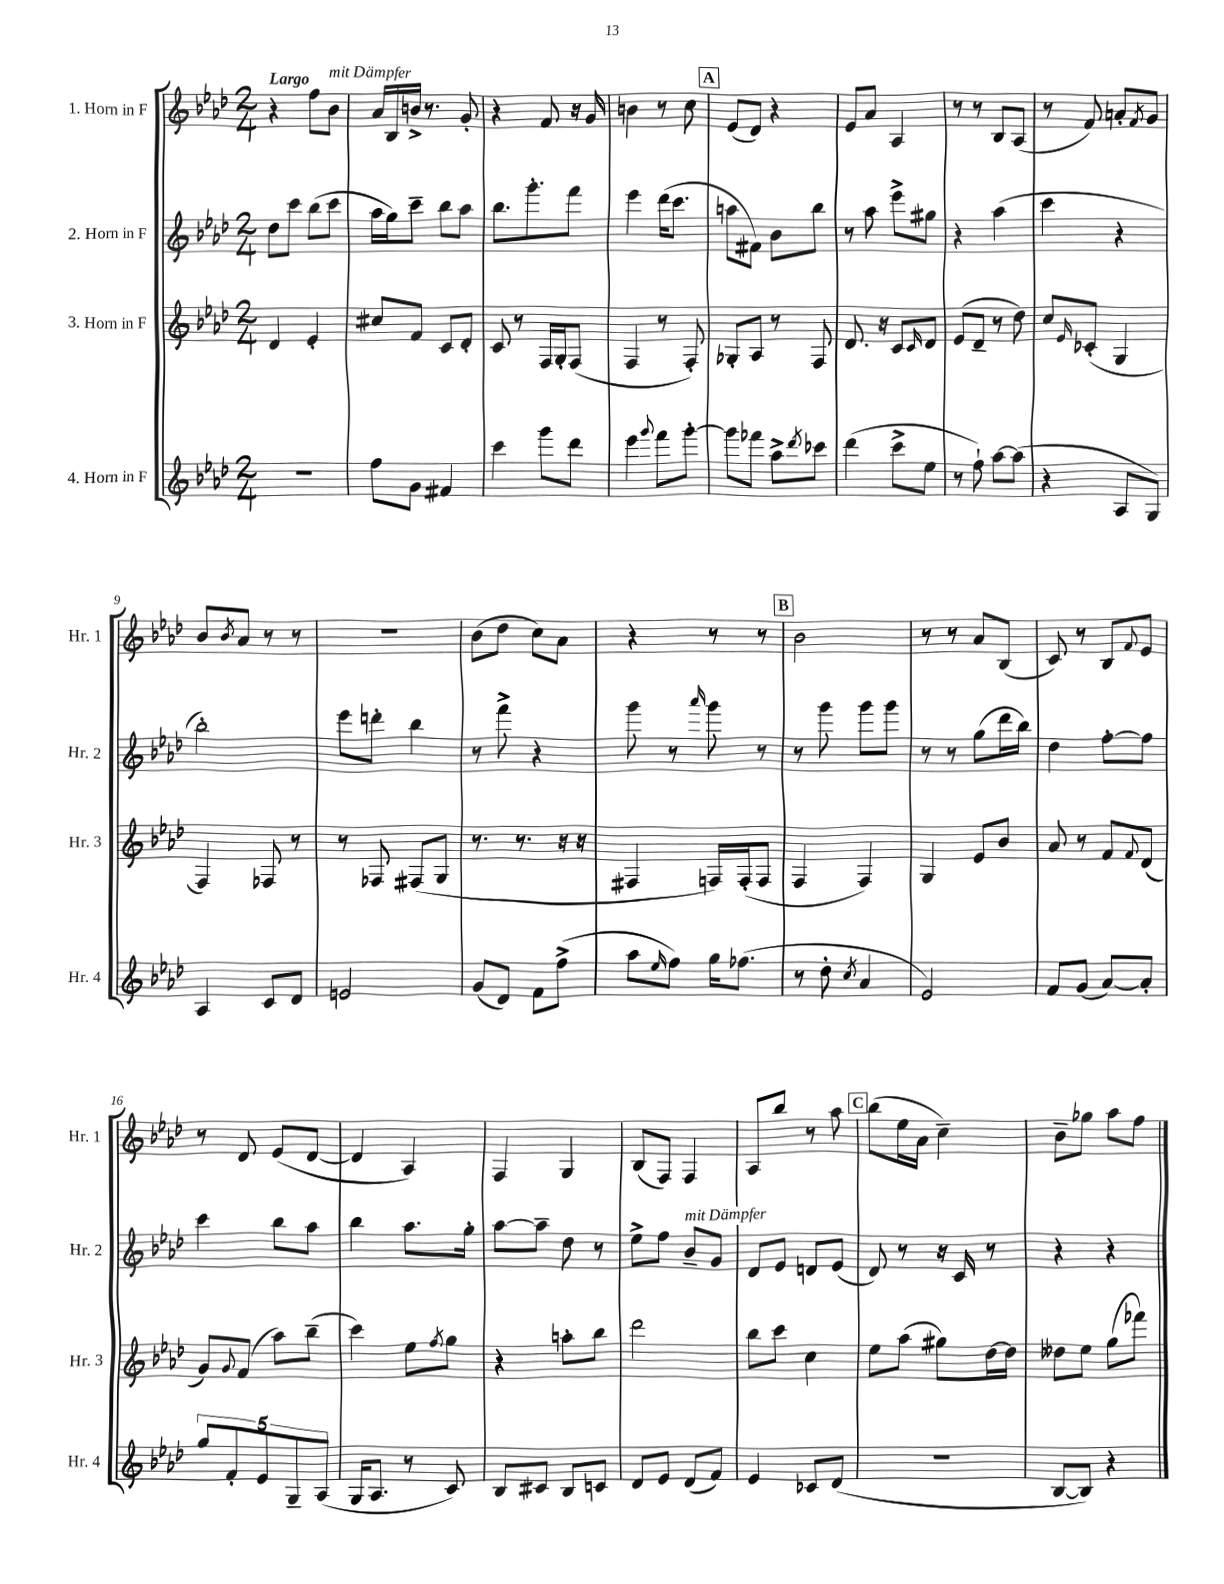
<<
\new StaffGroup <<
\new Staff = "s0" \with { instrumentName = "1. Horn in F" shortInstrumentName = "Hr. 1" } {
    \clef treble \key aes \major \numericTimeSignature \time 2/4 \tempo "Largo"
    r4 f''8 bes'8^\markup { \italic "mit Dämpfer" } |
    aes'16 bes16 b'16-> r8. g'8-. |
    r4 f'8 r16 g'16 |
    b'4 r8 c''8 |
    \mark \markup { \box "A" } ees'8( des'8) r4 |
    ees'8 aes'8 aes4 |
    r8 r8 bes8 aes8( |
    r8 f'8) a'8-. \acciaccatura { f'8 } g'8 |
    bes'8 \acciaccatura { bes'8 } aes'8 r8 r8 |
    R2 |
    bes'8( des''8 c''8) aes'8 |
    r4 r8 r8 |
    \mark \markup { \box "B" } bes'2 |
    r8 r8 aes'8 bes8( |
    c'8) r8 bes8 \appoggiatura { f'8 } ees'8 |
    r8 des'8 ees'8( des'8~ |
    des'4 aes4) |
    f4 g4 |
    bes8( f8) f4 |
    aes8 bes''8 r8 aes''8 |
    \mark \markup { \box "C" } bes''8( ees''16 aes'16 c''4--) |
    bes'8-- ges''8 aes''8 f''8 \bar "|." |
}
\new Staff = "s1" \with { instrumentName = "2. Horn in F" shortInstrumentName = "Hr. 2" } {
    \clef treble \key aes \major \numericTimeSignature \time 2/4
    des''8 c'''8 bes''8( c'''8 |
    aes''16 g''16) c'''8-- bes''8 aes''8 |
    bes''8. g'''8.-. f'''8 |
    ees'''4 des'''16( c'''8. |
    \mark \markup { \box "A" } a''8 fis'8) bes'8 bes''8 |
    r8 aes''8 ees'''8-> gis''8 |
    r4 aes''4( |
    c'''4 r4 |
    bes''2-.) |
    ees'''8 d'''8-. bes''4 |
    r8 f'''8-> r4 |
    g'''8 r8 \grace { aes'''16 } g'''8 r8 |
    \mark \markup { \box "B" } r8 g'''8 g'''8 g'''8 |
    r8 r8 g''8( des'''16 bes''16) |
    des''4 f''8~-. f''8 |
    c'''4 bes''8 aes''8 |
    bes''4 aes''8. g''16-. |
    aes''8~ aes''8-- des''8 r8 |
    ees''8-> f''8 bes'8--^\markup { \italic "mit Dämpfer" } g'8 |
    des'8 ees'8 d'8 ees'8( |
    \mark \markup { \box "C" } des'8) r8 r16 c'16 r8 |
    r4 r4 \bar "|." |
}
\new Staff = "s2" \with { instrumentName = "3. Horn in F" shortInstrumentName = "Hr. 3" } {
    \clef treble \key aes \major \numericTimeSignature \time 2/4
    des'4 ees'4-. |
    cis''8 f'8 c'8 des'8-. |
    c'8 r8 f16 g16-. f8( |
    f4 r8 f8-.) |
    \mark \markup { \box "A" } ges8-. aes8 r8 f8 |
    des'8. r16 c'8 \grace { c'16 } des'8 |
    ees'8( des'8-- r8 des''8) |
    c''8 \grace { ees'16 } ces'8-.( g4 |
    f4) fes8 r8 |
    r8 fes8 fis8( g8 |
    r8. r8. r16 r16 |
    fis4 f16) f16-.( f8 |
    \mark \markup { \box "B" } f4 f4) |
    g4 ees'8 bes'8 |
    aes'8 r8 f'8 \appoggiatura { f'8 } des'8( |
    g'8) \appoggiatura { g'8 } f'8( aes''8) bes''8--( |
    c'''4) ees''8 \acciaccatura { f''8 } g''8 |
    r4 a''8-. bes''8 |
    des'''2 |
    bes''8 c'''8 c''4 |
    \mark \markup { \box "C" } ees''8 aes''8( gis''8) des''16~ des''16 |
    deses''8 ees''8 g''8( fes'''8) \bar "|." |
}
\new Staff = "s3" \with { instrumentName = "4. Horn in F" shortInstrumentName = "Hr. 4" } {
    \clef treble \key aes \major \numericTimeSignature \time 2/4
    R2 |
    f''8 g'8 fis'4 |
    c'''4 g'''8 des'''8 |
    ees'''4 \appoggiatura { g'''8 } f'''8 g'''8~-. |
    \mark \markup { \box "A" } g'''8 fes'''8 aes''8-> \acciaccatura { des'''8 } ces'''8 |
    des'''4( c'''8-> ees''8 |
    r8 f''8-!) aes''8~ aes''8( |
    r4 aes8 g8) |
    aes4 c'8 des'8 |
    e'2 |
    g'8( des'8) f'8 f''8->( |
    aes''8 \grace { ees''16 } f''8) g''16 fes''8.( |
    \mark \markup { \box "B" } r8 des''8-. \acciaccatura { c''8 } aes'4 |
    ees'2) |
    f'8 g'8( aes'8~) aes'8-. |
    \tuplet 5/4 { g''8 f'8-. ees'8 g8-- aes8( } |
    g16 aes8. r8 c'8) |
    bes8 cis'8 bes8 c'8 |
    des'8 ees'8 des'8( f'8) |
    ees'4 ces'8 des'8( |
    \mark \markup { \box "C" } R2 |
    bes8~ bes8) r4 \bar "|." |
}
>>
>>
